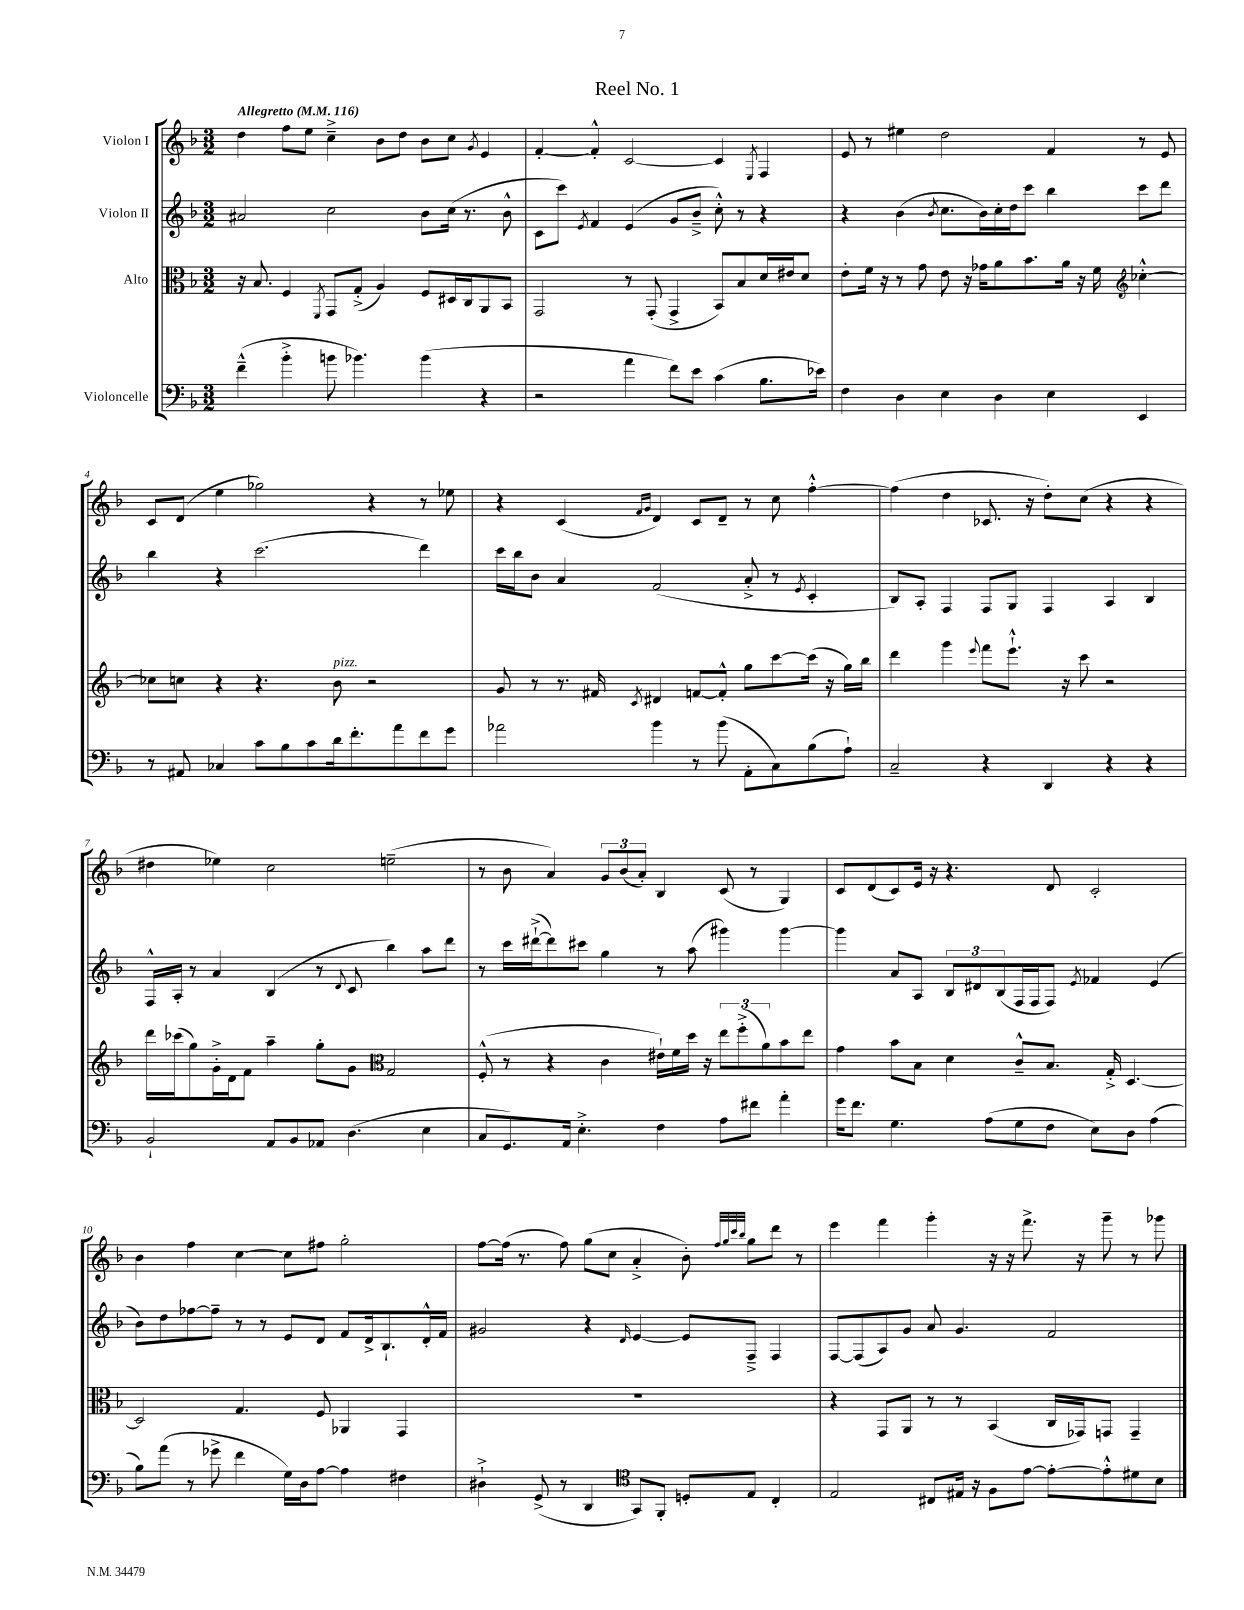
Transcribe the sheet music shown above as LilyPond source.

\header { title = "Reel No. 1" }
<<
\new StaffGroup <<
\new Staff = "s0" \with { instrumentName = "Violon I" } {
    \clef treble \key f \major \numericTimeSignature \time 3/2 \tempo "Allegretto" 4 = 116
    d''4 f''8 e''8 c''4---> bes'8 d''8 bes'8 c''8 \acciaccatura { g'8 } e'4 |
    f'4~-. f'4-.-^ c'2~ c'4 \acciaccatura { e8 } f4 |
    e'8 r8 eis''4 d''2 f'4 r8 e'8 |
    c'8 d'8( e''4 ges''2) r4 r8 ees''8 |
    r4 c'4( \grace { f'16 g'16 } d'4) c'8 d'8-- r8 c''8 f''4~-.-^ |
    f''4( d''4 ces'8. r16 d''8-.) c''8( r4 r4 |
    dis''4 ees''4) c''2 e''2--( |
    r8 bes'8 a'4) \tuplet 3/2 { g'8 bes'8( a'8-.) } bes4 c'8( r8 g4) |
    c'8 d'8( c'8) e'16 r16 r4. d'8 c'2-. |
    bes'4 f''4 c''4~ c''8 fis''8 g''2-. |
    f''8~ f''16( r8. f''8) g''8( c''8 a'4-.-> bes'8-.) \grace { f''32 g''32 c'''32 bes''32 } g''8 d'''8 r8 |
    e'''4 f'''4 g'''4-. r16 r16 f'''8.-> r16 g'''8-- r8 ges'''8 \bar "|." |
}
\new Staff = "s1" \with { instrumentName = "Violon II" } {
    \clef treble \key f \major \numericTimeSignature \time 3/2
    ais'2 c''2 bes'8 c''16( r8. bes'8-^ |
    c'8 c'''8) \acciaccatura { e'8 } f'4 e'4( g'8 bes'8---> c''8-.-^) r8 r4 |
    r4 bes'4( \acciaccatura { bes'8 } c''8. bes'16) c''16-. d''16 c'''8 bes''4 c'''8 d'''8 |
    bes''4 r4 c'''2.( d'''4) |
    c'''16 bes''16 bes'8 a'4 f'2( a'8-.-> r8 \acciaccatura { e'8 } c'4-. |
    bes8) a8-. f4 f8 g8 f4 a4 bes4 |
    f16-^ a16-. r8 a'4 bes4( r8 \appoggiatura { d'8 } c'8 bes''4) a''8 d'''8 |
    r8 c'''16 dis'''16~-!->( dis'''8) cis'''8 g''4 r8 a''8( gis'''4) gis'''4~ |
    gis'''4 a'8 a8 \tuplet 3/2 { bes8 dis'8 bes8( } f16 f16 f8) \acciaccatura { e'8 } fes'4 e'4( |
    bes'8) d''8 fes''8~ fes''8-- r8 r8 e'8 d'8 f'8 d'16-> bes8.-! d'16-.-^ f'16 |
    gis'2 r4 \grace { d'16 } e'4~ e'8 f8---> f4 |
    f8~ f8( a8) g'8 a'8 g'4. f'2 \bar "|." |
}
\new Staff = "s2" \with { instrumentName = "Alto" } {
    \clef alto \key f \major \numericTimeSignature \time 3/2
    r16 bes8. f4 \acciaccatura { f,8 } g,8 g8-.->( a4) f8 dis16 c16 a,8 bes,8 |
    g,2 r8 g,8-.( g,4-> bes,8) bes8 d'16 eis'16 d'8 |
    e'8-. f'16 r16 r8 g'8 e'8 r16 ges'16 a'8 bes'8. a'16 r16 f'16 \clef treble ces''4~-.-^ |
    ces''8 c''8 r4 r4. bes'8^\markup { \italic "pizz." } r2 |
    g'8 r8 r8. fis'16 \acciaccatura { c'8 } dis'4 f'8~ f'8-.-^ g''8 c'''8~ c'''16( r16 g''16) bes''16 |
    d'''4 g'''4 \appoggiatura { e'''8 } f'''8 e'''8.-!-^ r16 c'''8 r2 |
    d'''16 ces'''16( g''8) g'16-.-> d'16 f'8 a''4-- g''8-. g'8 \clef alto g2 |
    f8-.-^( r8 r4 c'4 eis'16-!) f'16 d''16 r16 \tuplet 3/2 { e''8 f''8-.->( a'8) } bes'8 e''8 |
    g'4 bes'8 bes8 d'4 c'8---^ bes8. g16-.-> d4.~ |
    d2 g4. f8 aes,4 g,4 |
    R1. |
    r4 g,8 a,8 r8 r8 bes,4( c16 ges,16) g,8 g,4-- \bar "|." |
}
\new Staff = "s3" \with { instrumentName = "Violoncelle" } {
    \clef bass \key f \major \numericTimeSignature \time 3/2
    f'4---^( bes'4-.-> b'8 bes'4.) bes'4( r4 |
    r2 a'4 f'8) e'8 c'4( bes8. ees'16) |
    f4 d4 e4 d4 e4 e,4 |
    r8 ais,8 ces4 c'8 bes8 c'8 d'16 f'8.-. a'8 f'8 g'8 |
    aes'2 bes'4 r8 bes'8( a,8-. c8) bes8( a8-!) |
    c2-- r4 d,4 r4 r4 |
    bes,2-! a,8 bes,8 aes,8 d4.( e4 |
    c8 g,8.) a,16 e4.-.-> f4 a8 fis'8 a'4-. |
    g'16 f'8. g4. a8( g8 f8 e8) d8 a4( |
    bes8) a'8( r8 ges'8-> f'4 g16) d16 a8~ a4 fis4 |
    dis4-!-> g,8->( r8 d,4 \clef tenor g,8) f,8-. d8-. e8 c4-. |
    e2 cis8 eis16 r16 f8 e'8~ e'8~-. e'8-.-^ dis'8 bes8 \bar "|." |
}
>>
>>
